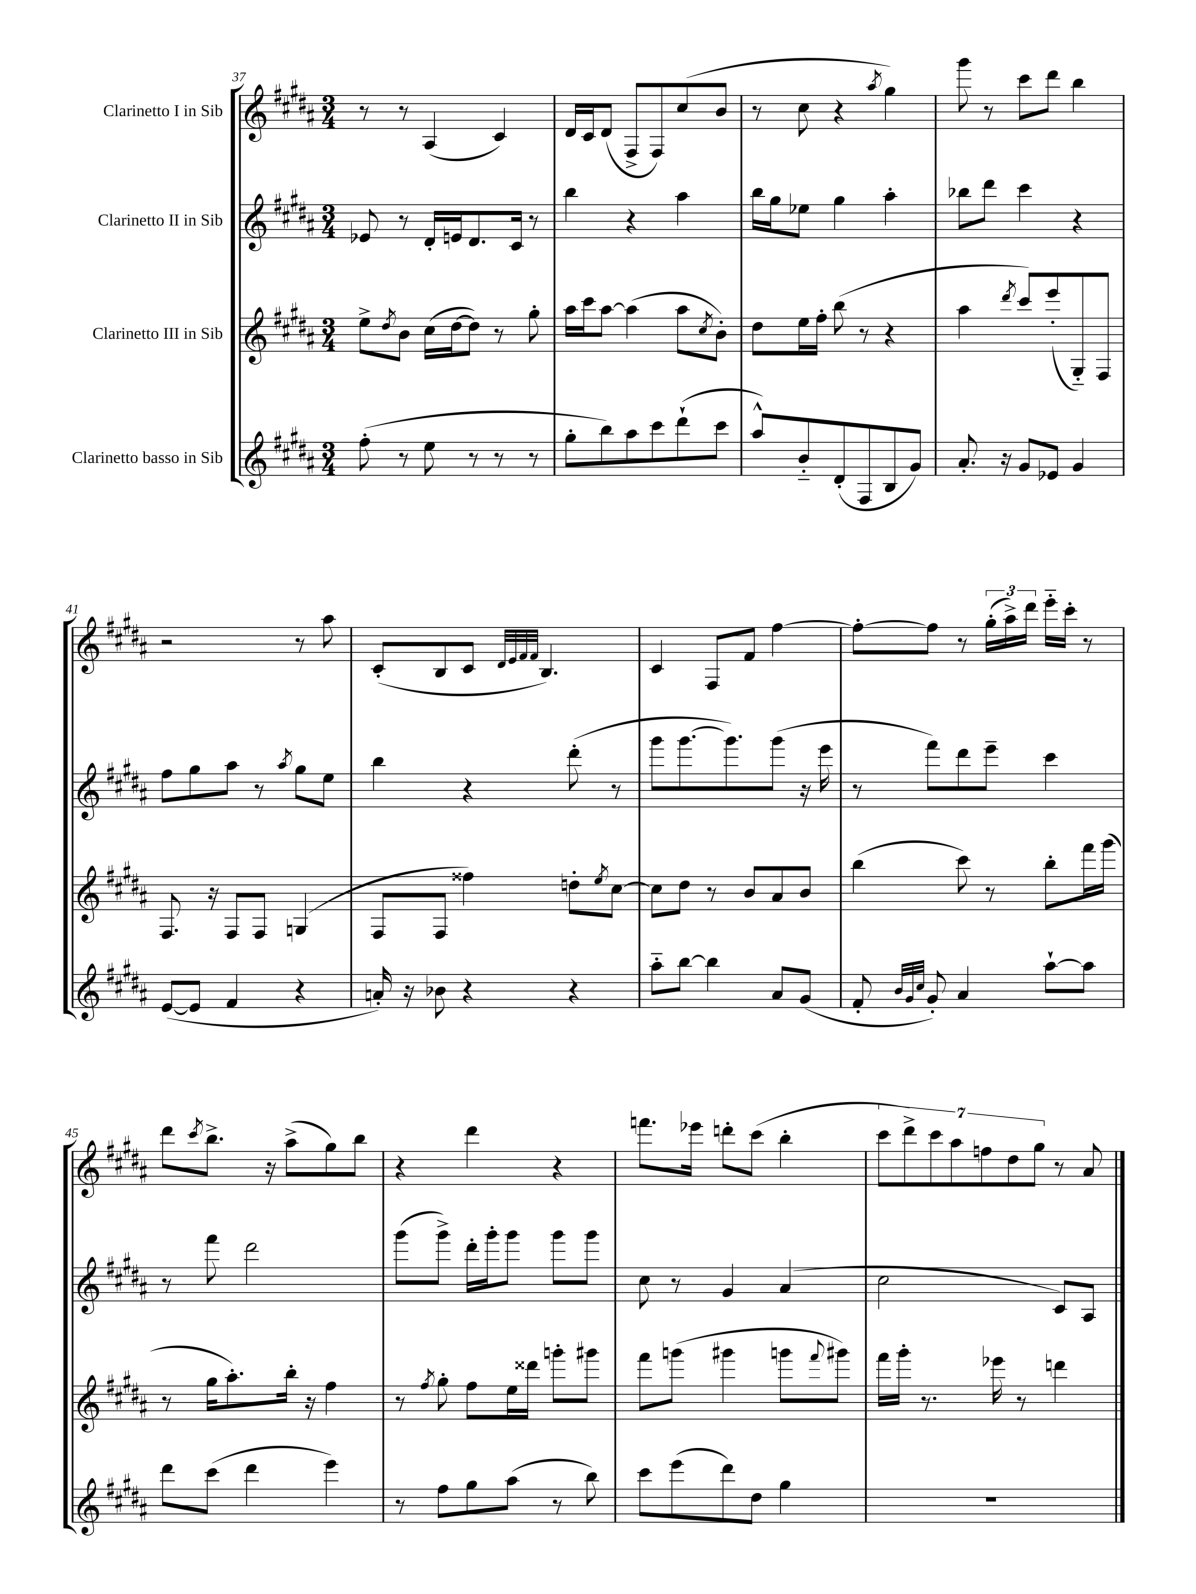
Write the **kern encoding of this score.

**kern	**kern	**kern	**kern
*staff4	*staff3	*staff2	*staff1
*clefG2	*clefG2	*clefG2	*clefG2
*k[f#c#g#d#a#]	*k[f#c#g#d#a#]	*k[f#c#g#d#a#]	*k[f#c#g#d#a#]
*M3/4	*M3/4	*M3/4	*M3/4
(8ff#'	8ee^	8e-	8r
.	8qdd#	.	.
8r	8b	8r	8r
8ee	(16cc#	16d#'	(4A#
.	[16dd#	16e	.
8r	8dd#])	8.d#	.
8r	8r	.	4c#)
.	.	16c#	.
8r	8gg#'	8r	.
=	=	=	=
8gg#'	16aa#	4bb	16d#
.	16ccc#	.	16c#
8bb)	[8aa#	.	(8d#
8aa#	(4aa#]	4r	8F#^
8ccc#	.	.	8F#)
(8ddd#`	8aa#	4aa#	(8cc#
.	8qcc#	.	.
8ccc#	8b')	.	8b
=	=	=	=
8aa#^^)	8dd#	16bb	8r
.	.	16gg#	.
8b'~	16ee	8ee-	8cc#
.	16ff#'	.	.
(8d#'	(8bb	4gg#	4r
8F#	8r	.	.
.	.	.	8qaa#
8B	4r	4aa#'	4gg#)
8g#)	.	.	.
=	=	=	=
8.a#'	4aa#	8bb-	8ggg#
.	.	8ddd#	8r
16r	.	.	.
.	8qddd#	.	.
8g#	8ccc#)	4ccc#	8ccc#
8e-	(8eee'	.	8ddd#
4g#	8G#'~)	4r	4bb
.	8F#	.	.
=	=	=	=
([8e	8.F#	8ff#	2r
8e]	.	8gg#	.
.	16r	.	.
4f#	8F#	8aa#	.
.	8F#	8r	.
.	.	8qaa#	.
4r	(4G	8gg#	8r
.	.	8ee	8aa#
=	=	=	=
16a')	8F#	4bb	(8c#'
16r	.	.	.
8b-	8F#	.	8B
4r	4ff##)	4r	8c#
.	.	.	32qqd#
.	.	.	32qqe
.	.	.	32qqf#
.	.	.	32qqf#
.	.	.	4.B)
4r	8dd'	(8ddd#'	.
.	8qee	.	.
.	[8cc#	8r	.
=	=	=	=
8aa#'~	8cc#]	8ggg#	4c#
[8bb	8dd#	[8.ggg#	.
4bb]	8r	.	8F#
.	.	8.ggg#])	.
.	8b	.	8f#
8a#	8a#	(8ggg#	[4ff#
(8g#	8b	16r	.
.	.	16eee	.
=	=	=	=
8f#'	(4bb	8r	8ff#'_
32qqb	.	.	.
32qqg#	.	.	.
32qqcc#	.	.	.
8g#')	.	8fff#)	8ff#]
4a#	8ccc#)	8ddd#	8r
.	8r	8eee~	(24gg#'
.	.	.	24aa#^)
.	.	.	24ddd#
[8aa#`	8bb'	4ccc#	16eee'~
.	.	.	16ccc#'
8aa#]	16fff#	.	8r
.	(16ggg#	.	.
=	=	=	=
8ddd#	8r	8r	8ddd#
.	.	.	8qccc#
(8ccc#	16gg#	8fff#	8.bb^
.	8.aa#')	.	.
4ddd#	.	2ddd#	.
.	.	.	16r
.	16bb'	.	(8aa#^
.	16r	.	.
4eee)	4ff#	.	8gg#)
.	.	.	8bb
=	=	=	=
8r	8r	(8ggg#	4r
.	8qff#	.	.
8ff#	8gg#'	8ggg#^)	.
8gg#	8ff#	16ddd#'	4ddd#
.	.	16ggg#'	.
(8aa#	16ee	8ggg#	.
.	16ddd##	.	.
8r	8ggg'	8ggg#	4r
8bb)	8ggg#	8ggg#	.
=	=	=	=
8ccc#	8fff#	8cc#	8.fff
(8eee	(8ggg	8r	.
.	.	.	16eee-
8ddd#)	4ggg#	4g#	8ddd'
8dd#	.	.	(8ccc#
4gg#	8ggg	(4a#	4bb'
.	8qqfff#	.	.
.	8ggg#)	.	.
=	=	=	=
2.r	16fff#	2cc#	14ccc#
.	16ggg#'	.	.
.	.	.	14ddd#^)
.	8.r	.	.
.	.	.	14ccc#
.	.	.	14aa#
.	.	.	14ff
.	16eee-	.	.
.	.	.	14dd#
.	8r	.	.
.	.	.	14gg#
.	4ddd	8c#)	8r
.	.	8A#	8a#
==	==	==	==
*-	*-	*-	*-
